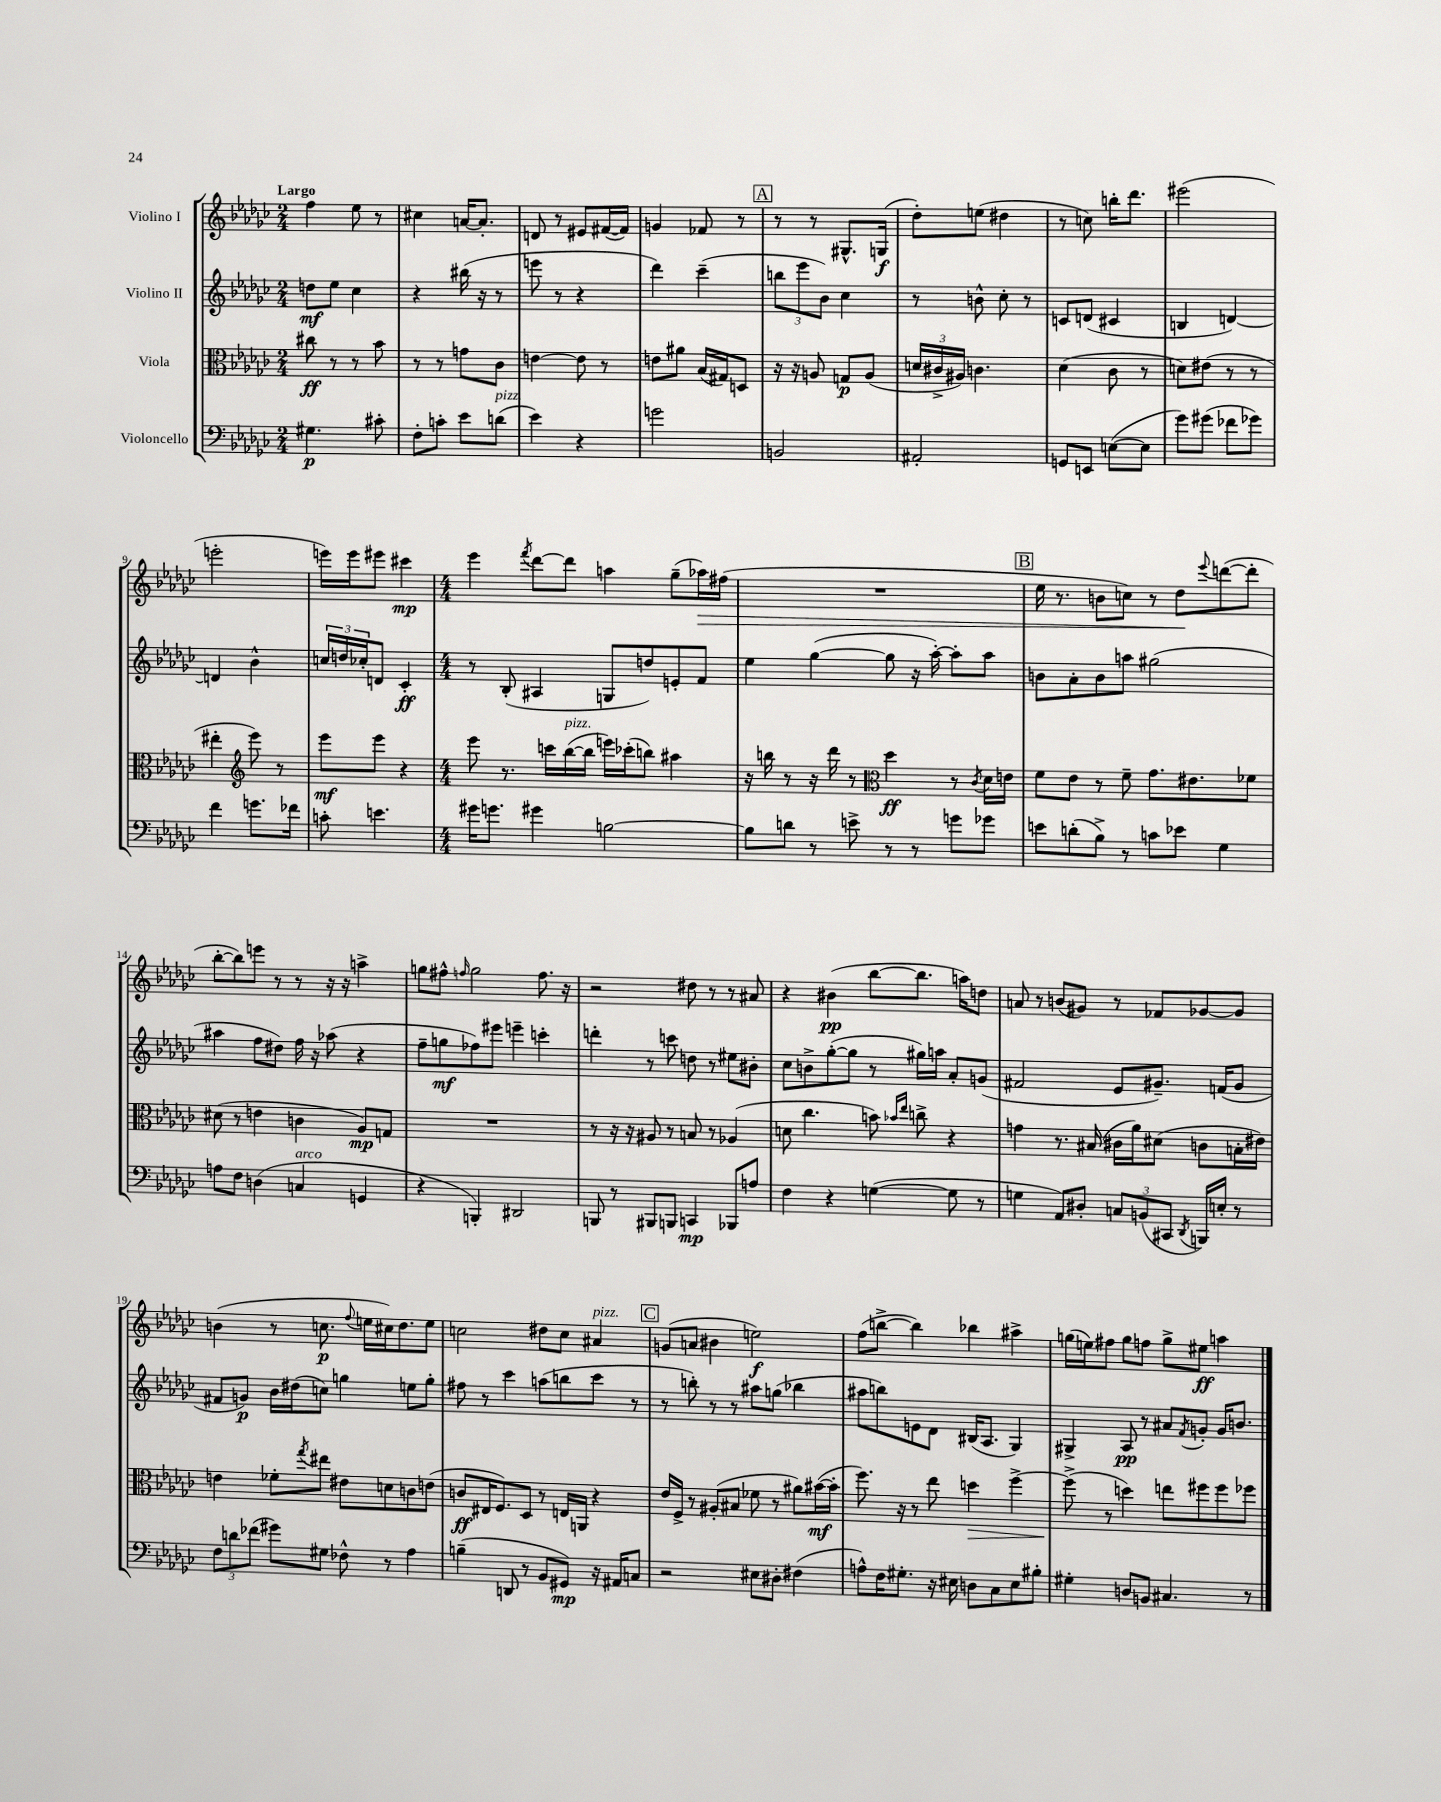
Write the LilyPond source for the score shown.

<<
\new StaffGroup <<
\new Staff = "s0" \with { instrumentName = "Violino I" } {
    \clef treble \key ges \major \numericTimeSignature \time 2/4 \tempo "Largo"
    f''4 ees''8 r8 |
    cis''4 a'16~ a'8.-. |
    d'8 r8 eis'8 fis'16~( fis'16) |
    g'4 fes'8 r8 |
    \mark \markup { \box "A" } r8 r8 gis8.-^ g16\f( |
    des''8-.) e''8( dis''4 |
    r8 c''8) b''16-. des'''8. |
    eis'''2( |
    e'''2-. |
    e'''16) e'''16 eis'''8 cis'''4\mp |
    \numericTimeSignature \time 4/4 ees'''4 \acciaccatura { f'''8 } des'''8~ des'''8 a''4 ges''8--( aes''16\>) fis''16( |
    R1 |
    \mark \markup { \box "B" } ees''16 r8. b'8 c''8) r8 des''8\! \appoggiatura { ees'''8 } d'''8~( d'''8-. |
    bes''8~-. bes''8) e'''8 r8 r8 r16 r16 a''4-> |
    g''8 fis''8-^ \grace { f''16 } g''2 f''8. r16 |
    r2 dis''8 r8 r8 ais'8 |
    r4 bis'4\pp( bes''8~ bes''8. a''16) d''8 |
    a'8 r8 b'8( gis'8) r8 fes'8 ges'8~ ges'8 |
    b'4( r8 c''8.\p \appoggiatura { f''8 } e''16 cis''16) des''8. e''8 |
    c''2 dis''8 c''8 ais'4^\markup { \italic "pizz." } |
    \mark \markup { \box "C" } g'8( a'8 bis'4 e''2\f) |
    f''8( b''8~-> b''4) bes''4 ais''4-> |
    g''16( e''16) fis''8 g''8 f''8 g''8-> eis''8\ff a''4 \bar "|." |
}
\new Staff = "s1" \with { instrumentName = "Violino II" } {
    \clef treble \key ges \major \numericTimeSignature \time 2/4
    d''8\mf ees''8 ces''4 |
    r4 bis''16( r16 r8 |
    e'''8 r8 r4 |
    des'''4) ces'''4--( |
    \mark \markup { \box "A" } \tuplet 3/2 { b''8 ees'''8 bes'8) } ces''4 |
    r8 b'8-^ ces''8-. r8 |
    c'8 d'8( cis'4 |
    b4 d'4~) |
    d'4 bes'4-^ |
    \tuplet 3/2 { c''16 d''16 ces''16-. } d'8 ces'4-.\ff |
    \numericTimeSignature \time 4/4 r8 bes8-.( ais4 g8 d''8) e'8-. f'8 |
    ees''4 ges''4~( ges''8 r16 aes''16~-.) aes''8-. aes''8 |
    \mark \markup { \box "B" } b'8 aes'8-. b'8 a''8 gis''2( |
    ais''4 f''8 dis''8) f''16 r16 aes''8( r4 |
    f''8-- g''8\mf fes''8) eis'''8 e'''4-- c'''4-. |
    d'''4-. r8 c'''8 d''8 r8 eis''8 bis'8-. |
    ces''8 b'8-> ges''8~-.( ges''8 r8 gis''16) a''16 aes'8-. g'8( |
    fis'2 ees'8 gis'8.--) f'16( gis'8 |
    fis'8 g'8\p) bes'16 dis''16( c''8) g''4 e''8 g''8-. |
    fis''8 r8 ces'''4 a''8( b''8 ces'''8 r8 |
    \mark \markup { \box "C" } r8 b''8-.) r8 r8 ais''8 g''8( bes''4 |
    ais''8 b''8) e'8 des'8 bis16( aes8. ges4) |
    gis4-> aes8\pp r8 ais'8 \acciaccatura { f'8 } g'8-. g'16 b'8. \bar "|." |
}
\new Staff = "s2" \with { instrumentName = "Viola" } {
    \clef alto \key ges \major \numericTimeSignature \time 2/4
    cis''8\ff r8 r8 bes'8 |
    r8 r8 g'8 ces'8 |
    e'4~ e'8 r8 |
    e'8 ais'8 bes16( gis16) d8 |
    \mark \markup { \box "A" } r16 r16 a8 g8\p a8( |
    \tuplet 3/2 { d'16 cis'16-> ais16) } c'4. |
    des'4( ces'8 r8 |
    d'8) eis'8( r8 r8 |
    eis''4-. \clef treble ees'''8) r8 |
    ees'''8\mf ees'''8 r4 |
    \numericTimeSignature \time 4/4 ees'''8 r8. c'''16 bes''16~^\markup { \italic "pizz." }( bes''16 e'''16) ces'''16-.( b''8) ais''4 |
    r16 b''16 r8 r16 des'''16 r8 \clef alto des''4\ff r8 \acciaccatura { ces'8 } des'16 e'16 |
    \mark \markup { \box "B" } f'8 ees'8 r8 f'8-- ges'8. eis'8. fes'8 |
    dis'8( r8 e'4 c'4 aes8\mp) g8 |
    R1 |
    r8 r16 r16 ais8 r8 b8 r8 aes4( |
    d'8 ces''4. b'8) \grace { bes'16 ees''16 } c''8-> r4 |
    g'4 r8. bis16( cis'16 aes'16) dis'8( c'8 b16-. eis'16) |
    e'4 fes'8-. \acciaccatura { ges''8 } eis''8 eis'8 d'8 c'8 e'8( |
    c'8\ff eis16 f8.) des8 r8 e16 a,16 r4 |
    \mark \markup { \box "C" } ees'16 f16-> r8 ais8-.( bis8 fes'8 r8 ais'8) bis'16~\mf( bis'16-. |
    f''8.) r16 r8 ees''8 d''4\> f''4~-> |
    f''8->\!( r8 d''4) e''8 fis''8 fis''8 fes''8 \bar "|." |
}
\new Staff = "s3" \with { instrumentName = "Violoncello" } {
    \clef bass \key ges \major \numericTimeSignature \time 2/4
    gis4.\p cis'8-. |
    f8-. c'8-. ees'8 d'8^\markup { \italic "pizz." }( |
    ees'4) r4 |
    g'2 |
    \mark \markup { \box "A" } b,2 |
    ais,2-. |
    g,8 e,8 e8~( e8 |
    ges'8) gis'8( fes'8 ges'8) |
    f'4 g'8. fes'16 |
    c'8-. e'4. |
    \numericTimeSignature \time 4/4 gis'16 g'8. gis'4 b2~ |
    b8 d'8 r8 e'8-> r8 r8 g'8 ges'8 |
    \mark \markup { \box "B" } e'8 d'8-.( bes8->) r8 c'8 ees'8 ges4 |
    a8 f8 d4( c4^\markup { \italic "arco" } g,4 |
    r4 b,,4-.) dis,2 |
    b,,8 r8 bis,,8 b,,8 c,4\mp bes,,8 a8 |
    f4 r4 g4~( g8 r8 |
    g4 aes,8) dis8-. \tuplet 3/2 { c8 b,8( cis,8 } \acciaccatura { des,8 } b,,16) e16-. r8 |
    \tuplet 3/2 { f8 d'8 fes'8( } gis'8) gis8 fes8-^ r8 aes4 |
    b4--( d,8 r8 bes,8 gis,8\mp) r16 ais,16 c8 |
    \mark \markup { \box "C" } r2 eis8 dis8-. fis4( |
    a8-^) f16 gis8.-. r16 eis16 d8 ces8 eis8 bis8-. |
    gis4-. d8 b,8 cis4. r8 \bar "|." |
}
>>
>>
